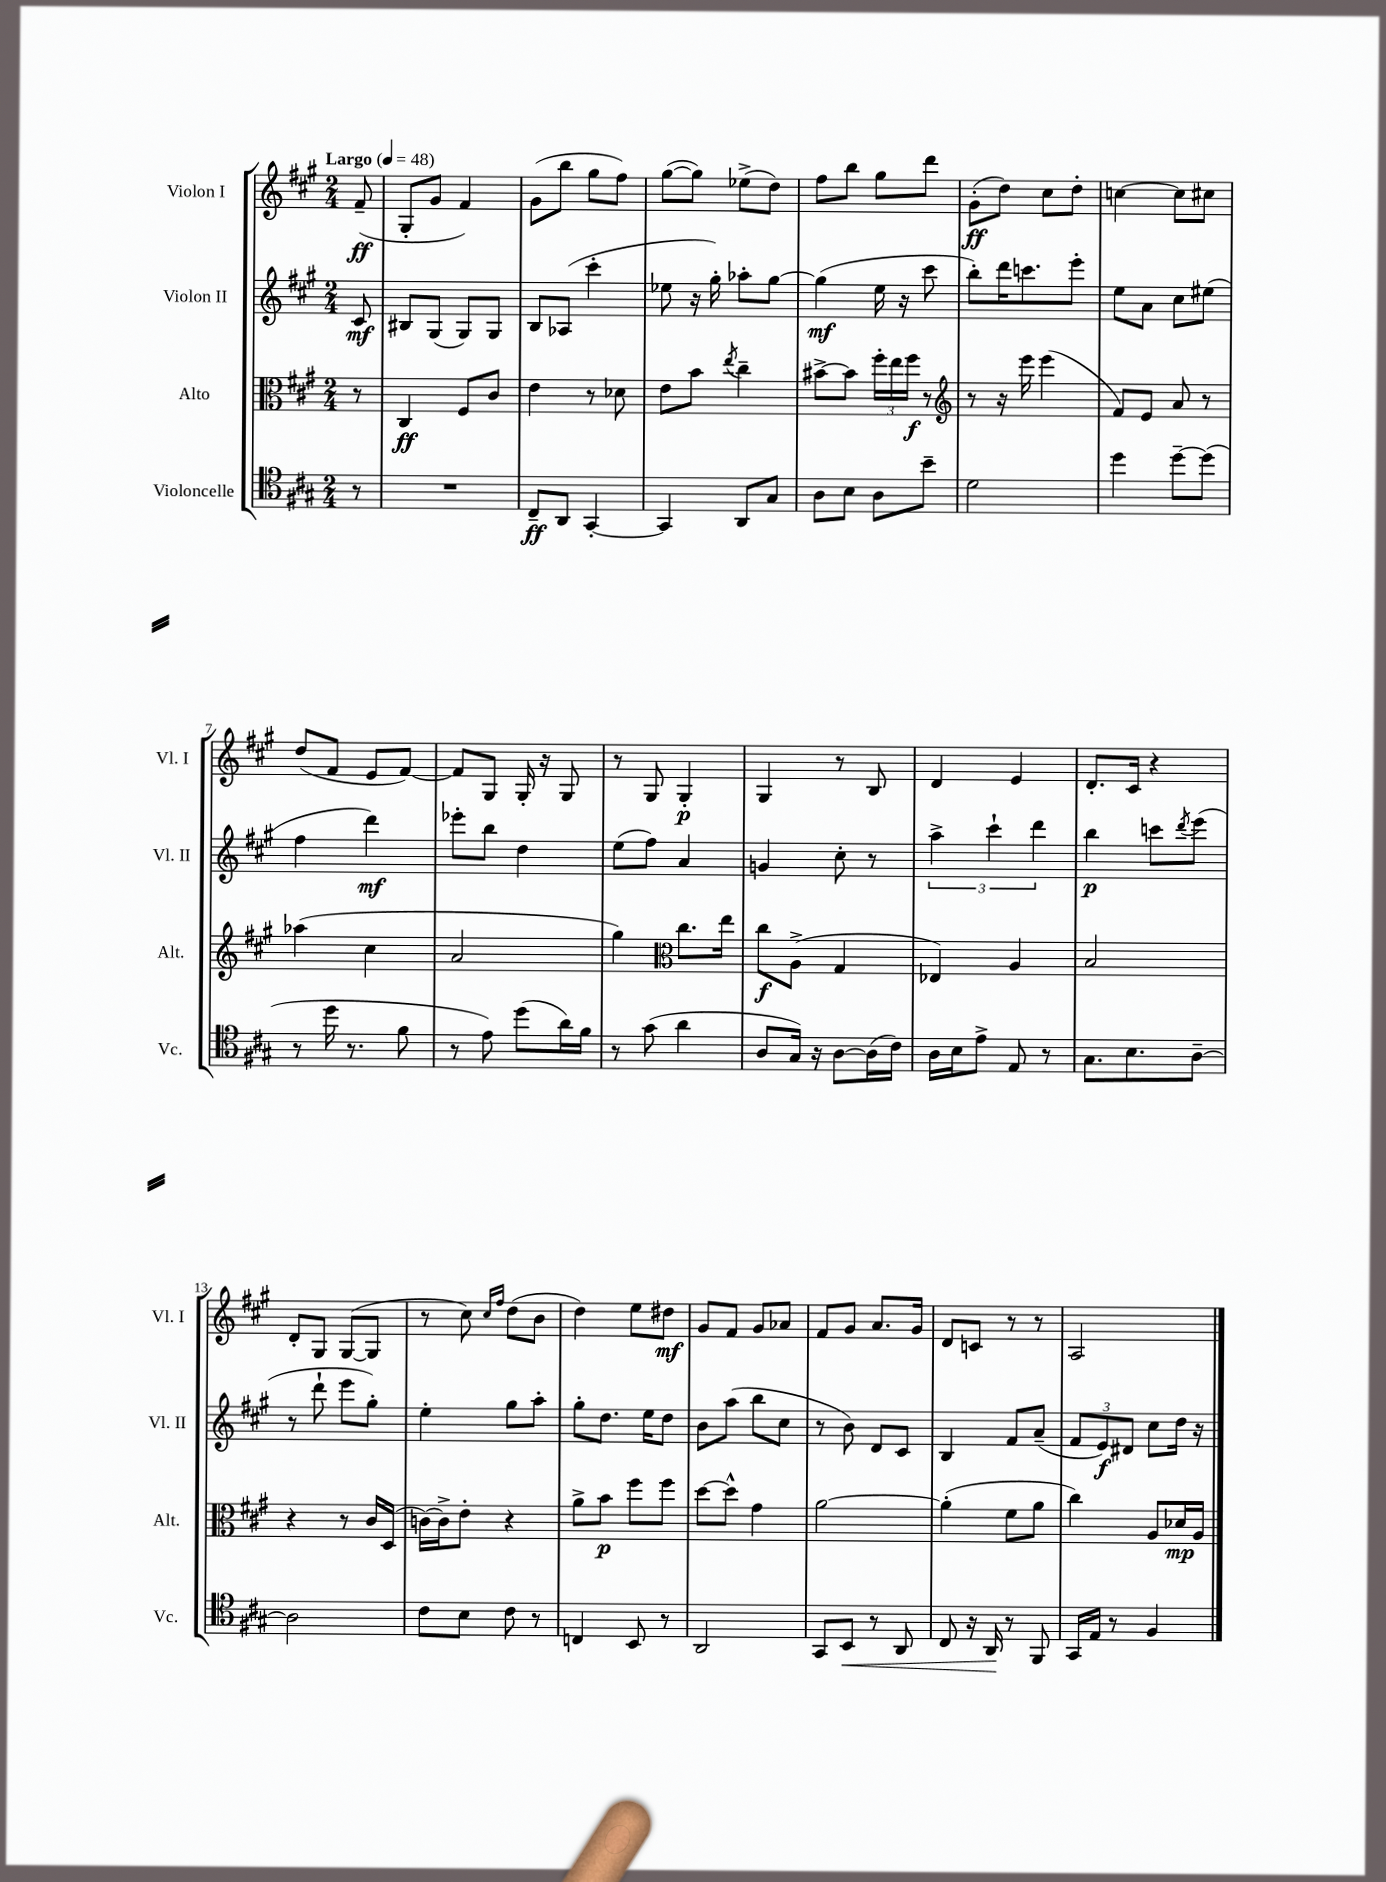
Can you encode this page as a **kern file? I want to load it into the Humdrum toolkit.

**kern	**dynam	**kern	**dynam	**kern	**dynam	**kern	**dynam
*part4	*part4	*part3	*part3	*part2	*part2	*part1	*part1
*staff4	*staff4	*staff3	*staff3	*staff2	*staff2	*staff1	*staff1
*I"Violoncelle	*	*I"Alto	*	*I"Violon II	*	*I"Violon I	*
*I'Vc.	*	*I'Alt.	*	*I'Vl. II	*	*I'Vl. I	*
*clefC4	*	*clefC3	*	*clefG2	*	*clefG2	*
*k[f#c#g#]	*	*k[f#c#g#]	*	*k[f#c#g#]	*	*k[f#c#g#]	*
*M2/4	*	*M2/4	*	*M2/4	*	*M2/4	*
*MM48	*	*MM48	*	*MM48	*	*MM48	*
=	=	=	=	=	=	=	=
!	!	!	!	!	!	!LO:TX:a:B:t=Largo	!
8r	.	8r	.	8c#/	mf	(8f#~/	ff
=1	=1	=1	=1	=1	=1	=1	=1
2r	.	4C#/	ff	8B#X/L	.	8G#'/L	.
.	.	.	.	(8G#/J	.	8g#/J	.
.	.	8F#/L	.	8G#/L)	.	4f#/)	.
.	.	8c#/J	.	8G#/J	.	.	.
=2	=2	=2	=2	=2	=2	=2	=2
8C#~/L	ff	4e\	.	8B/L	.	(8g#\L	.
8AA/J	.	.	.	(8A-X/J	.	8bb\J	.
[4GG#'/	.	8r	.	4ccc#'\	.	8gg#\L	.
.	.	8d-X\	.	.	.	8ff#\J)	.
=3	=3	=3	=3	=3	=3	=3	=3
4GG#/]	.	8e\L	.	8ee-X\	.	([8gg#\L	.
.	.	8b\J	.	16r	.	8gg#\J])	.
.	.	.	.	16gg#'\)	.	.	.
.	.	8qee/	.	.	.	.	.
8AA/L	.	4cc#~\	.	8aa-X'\L	.	(8ee-X^\L	.
8G#/J	.	.	.	[8gg#\J	.	8dd\J)	.
=4	=4	=4	=4	=4	=4	=4	=4
8A\L	.	[8b#X^\L	.	(4gg#\]	mf	8ff#\L	.
8B\J	.	8b#\J]	.	.	.	8bb\J	.
8A\L	.	24ff#'\LL	.	16ee\	.	8gg#\L	.
.	.	24ee\	.	.	.	.	.
.	.	.	.	16r	.	.	.
.	.	24ff#\JJ	f	.	.	.	.
8b~\J	.	8r	.	8ccc#\	.	8ddd\J	.
=5	=5	=5	=5	=5	=5	=5	=5
*	*	*clefG2	*	*	*	*	*
2d\	.	8r	.	8bb'\L)	.	(8g#'\L	ff
.	.	16r	.	16ddd\K	.	8dd\J)	.
.	.	16eee\	.	8.cccn\	.	.	.
.	.	(4eee\	.	.	.	8cc#\L	.
.	.	.	.	8eee'\J	.	8dd'\J	.
=6	=6	=6	=6	=6	=6	=6	=6
4dd\	.	8f#/L)	.	8ee\L	.	[4ccn\	.
.	.	8e/J	.	8a\J	.	.	.
[8dd~\L	.	8a/	.	8cc#\L	.	8cc\L]	.
(8dd\J]	.	8r	.	(8ee#X\J	.	8cc#X\J	.
!!LO:LB:g=z
=7	=7	=7	=7	=7	=7	=7	=7
8r	.	(4aa-X\	.	4ff#\	.	(8dd/L	.
16dd\	.	.	.	.	.	8f#/J	.
8.r	.	.	.	.	.	.	.
.	.	4cc#\	.	4ddd\)	mf	8e/L	.
8f#\	.	.	.	.	.	[8f#/J)	.
=8	=8	=8	=8	=8	=8	=8	=8
8r	.	2a/	.	8eee-X'\L	.	8f#/L]	.
8e\)	.	.	.	8bb\J	.	8G#/J	.
(8dd\L	.	.	.	4dd\	.	16G#'/	.
.	.	.	.	.	.	16r	.
16a\L)	.	.	.	.	.	8G#/	.
16f#\JJ	.	.	.	.	.	.	.
=9	=9	=9	=9	=9	=9	=9	=9
8r	.	4gg#\)	.	(8ee\L	.	8r	.
(8g#\	.	.	.	8ff#\J)	.	8G#/	.
*	*	*clefC3	*	*	*	*	*
4a\	.	8.cc#\L	.	4a/	.	4G#'/	p
.	.	16ee\Jk	.	.	.	.	.
=10	=10	=10	=10	=10	=10	=10	=10
8A/L	.	8cc#\L	f	4gn/	.	4G#/	.
16G#/Jk)	.	(8A^\J	.	.	.	.	.
16r	.	.	.	.	.	.	.
[8A\L	.	4G#/	.	8cc#'\	.	8r	.
(16A\L]	.	.	.	8r	.	8B/	.
16c#\JJ)	.	.	.	.	.	.	.
=11	=11	=11	=11	=11	=11	=11	=11
16A\LL	.	4E-X/)	.	6aa^\	.	4d/	.
16B\J	.	.	.	.	.	.	.
8e^\J	.	.	.	.	.	.	.
.	.	.	.	6ccc#`\	.	.	.
8E/	.	4A/	.	.	.	4e/	.
.	.	.	.	6ddd\	.	.	.
8r	.	.	.	.	.	.	.
=12	=12	=12	=12	=12	=12	=12	=12
8.G#\L	.	2B/	.	4bb\	p	8.d'/L	.
8.B\	.	.	.	.	.	16c#/Jk	.
.	.	.	.	8cccn\L	.	4r	.
.	.	.	.	8qddd/	.	.	.
[8A~\J	.	.	.	(8eee\J	.	.	.
!!LO:LB:g=z
=13	=13	=13	=13	=13	=13	=13	=13
2A\]	.	4r	.	8r	.	8d'/L	.
.	.	.	.	8ddd`\	.	8G#/J	.
.	.	8r	.	8eee\L	.	([8G#/L	.
.	.	16c#/LL	.	8gg#'\J)	.	8G#/J]	.
.	.	(16D/JJ	.	.	.	.	.
=14	=14	=14	=14	=14	=14	=14	=14
8c#\L	.	[16cn\LL)	.	4ee'\	.	8r	.
.	.	16c^\J]	.	.	.	.	.
8B\J	.	8e'\J	.	.	.	8cc#\)	.
.	.	.	.	.	.	16qqcc#/LL	.
.	.	.	.	.	.	16qqff#/JJ	.
8c#\	.	4r	.	8gg#\L	.	(8dd\L	.
8r	.	.	.	8aa'\J	.	8b\J	.
=15	=15	=15	=15	=15	=15	=15	=15
4Cn/	.	8a^\L	.	8gg#'\L	.	4dd\)	.
.	.	8b\J	p	8.dd\J	.	.	.
8BB/	.	8ff#\L	.	.	.	8ee\L	.
.	.	.	.	16ee\KL	.	.	.
8r	.	8ff#\J	.	8dd\J	.	8dd#X\J	mf
=16	=16	=16	=16	=16	=16	=16	=16
2AA/	.	[8dd\L	.	8b\L	.	8g#/L	.
.	.	8dd^^\J]	.	(8aa\J	.	8f#/J	.
.	.	4g#\	.	8bb\L	.	8g#/L	.
.	.	.	.	8cc#\J	.	8a-X/J	.
=17	=17	=17	=17	=17	=17	=17	=17
8GG#/L	.	[2a\	.	8r	.	8f#/L	.
!	!LO:HP:b	!	!	!	!	!	!
8BB/J	<	.	.	8b\)	.	8g#/J	.
8r	.	.	.	8d/L	.	8.a/L	.
8AA/	.	.	.	8c#/J	.	.	.
.	.	.	.	.	.	16g#/Jk	.
=18	=18	=18	=18	=18	=18	=18	=18
8C#/	.	(4a'\]	.	4B/	.	8d/L	.
16r	.	.	.	.	.	8cn/J	.
16AA/	.	.	.	.	.	.	.
8r	[	8f#\L	.	8f#/L	.	8r	.
8FF#/	.	8a\J	.	(8a~/J	.	8r	.
=19	=19	=19	=19	=19	=19	=19	=19
16GG#/LL	.	4cc#\)	.	12f#/L	.	2A/	.
16E/JJ	.	.	.	.	.	.	.
.	.	.	.	12e/)	f	.	.
8r	.	.	.	.	.	.	.
.	.	.	.	12d#X/J	.	.	.
4F#/	.	8A/L	.	8cc#\L	.	.	.
.	.	16d-X/L	mp	16dd\Jk	.	.	.
.	.	16A/JJ	.	16r	.	.	.
==	==	==	==	==	==	==	==
*-	*-	*-	*-	*-	*-	*-	*-
